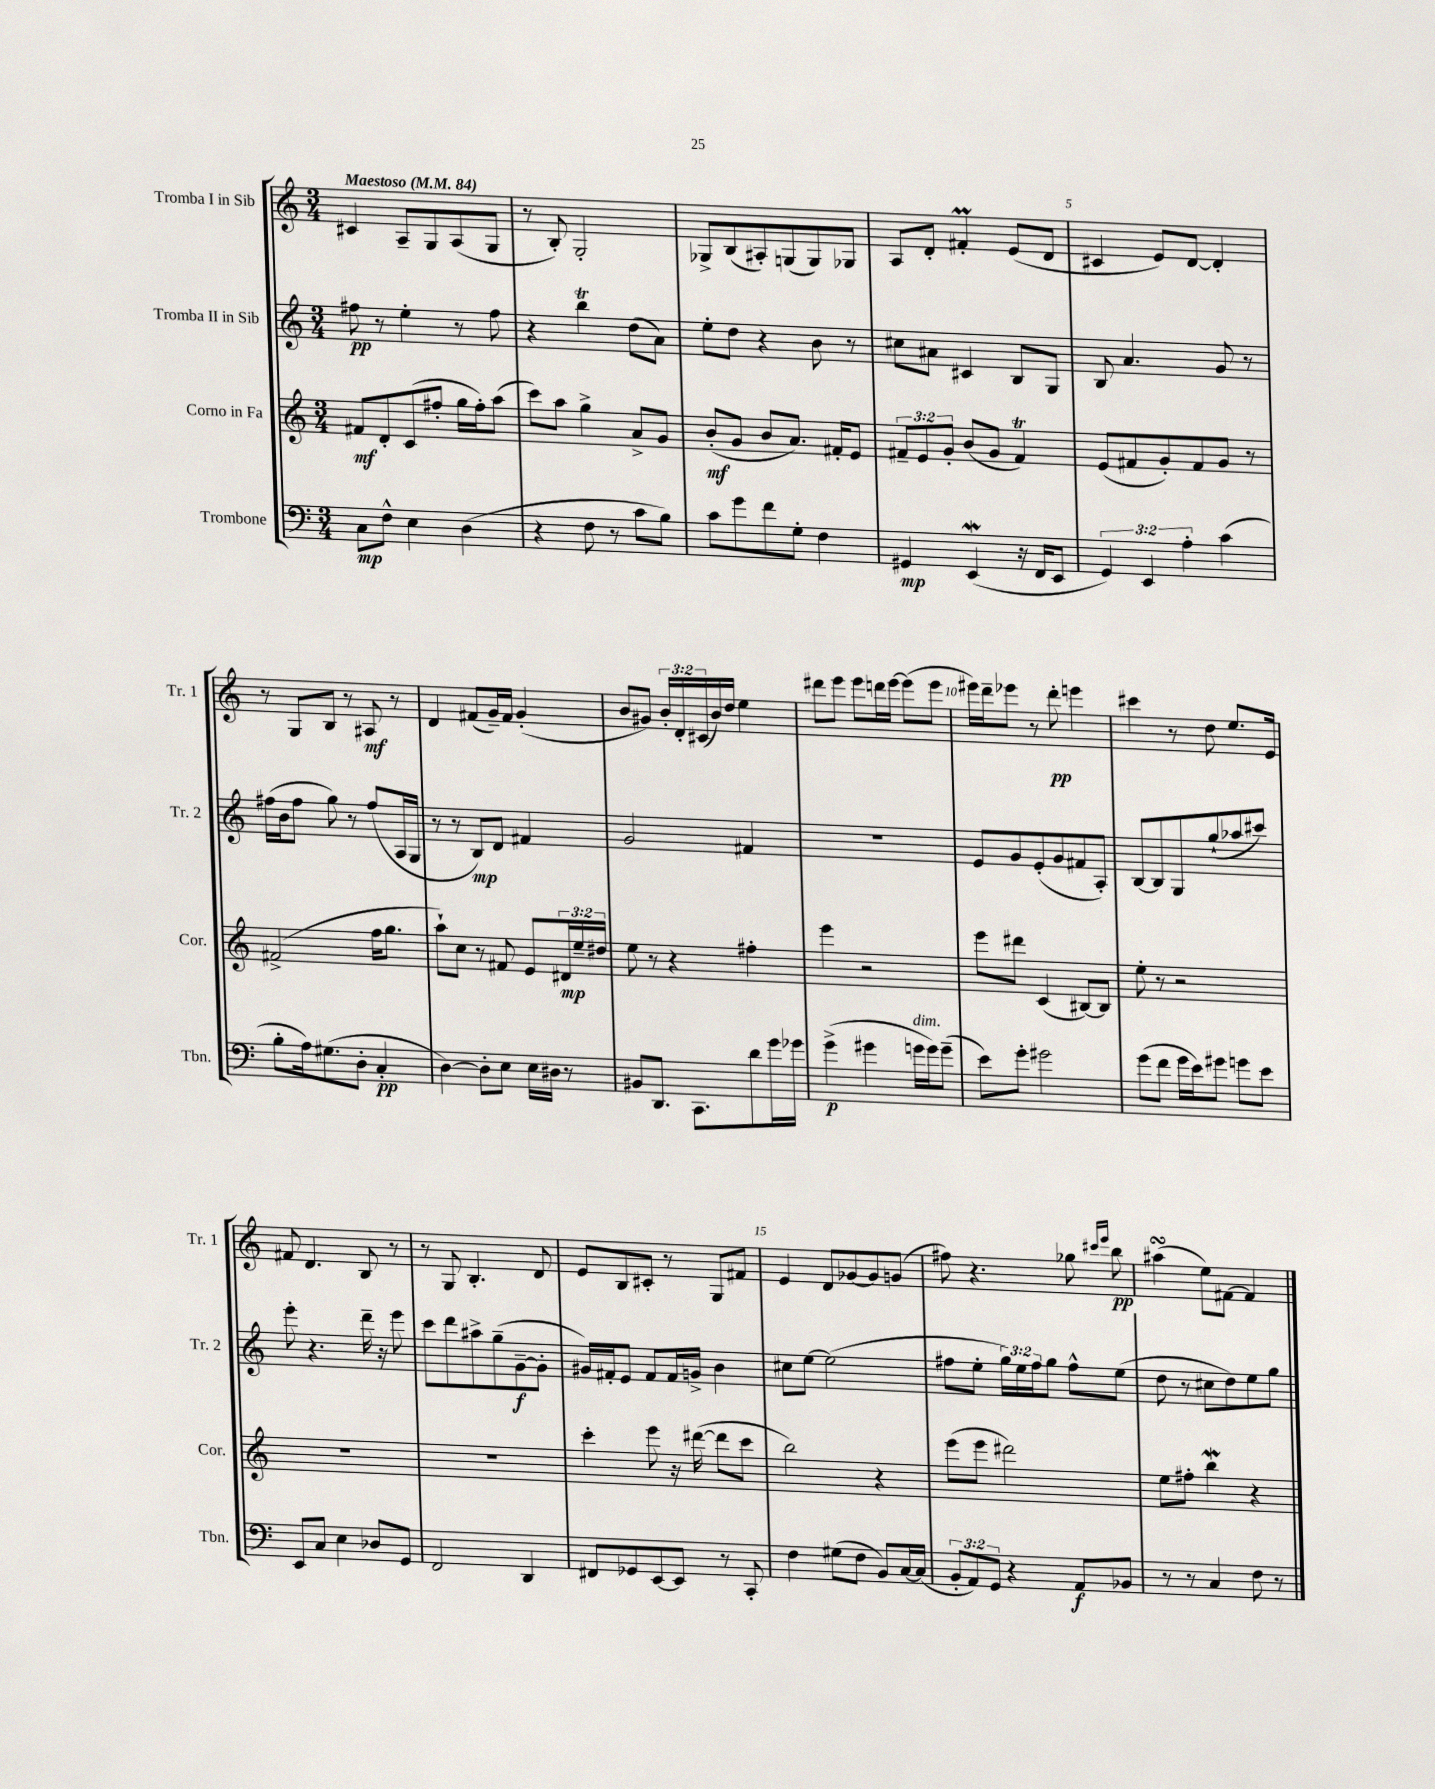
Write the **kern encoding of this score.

**kern	**dynam	**kern	**dynam	**kern	**dynam	**kern	**dynam
*part4	*part4	*part3	*part3	*part2	*part2	*part1	*part1
*staff4	*staff4	*staff3	*staff3	*staff2	*staff2	*staff1	*staff1
*I"Trombone	*	*I"Corno in Fa	*	*I"Tromba II in Sib	*	*I"Tromba I in Sib	*
*I'Tbn.	*	*I'Cor.	*	*I'Tr. 2	*	*I'Tr. 1	*
*clefF4	*	*clefG2	*	*clefG2	*	*clefG2	*
*k[]	*	*k[]	*	*k[]	*	*k[]	*
*M3/4	*	*M3/4	*	*M3/4	*	*M3/4	*
*MM84	*	*MM84	*	*MM84	*	*MM84	*
=1	=1	=1	=1	=1	=1	=1	=1
!	!	!	!	!	!	!LO:TX:a:B:t=Maestoso	!
8C\L	mp	8f#X/L	mf	8ff#X\	pp	4c#X/	.
8F^^\J	.	8d'/	.	8r	.	.	.
4E\	.	(8c/	.	4ee'\	.	8A~/L	.
.	.	8ff#X'/J	.	.	.	8G/	.
(4D\	.	16gg\LL	.	8r	.	(8A/	.
.	.	16ff#'\J)	.	.	.	.	.
.	.	(8aa\J	.	8ff#\	.	8G/J	.
=2	=2	=2	=2	=2	=2	=2	=2
4r	.	8ccc\L)	.	4r	.	8r	.
.	.	8aa\J	.	.	.	8B'/)	.
8F\	.	4gg^\	.	4bbt\	.	2G'/	.
8r	.	.	.	.	.	.	.
8c\L	.	8a^/L	.	(8dd\L	.	.	.
8B\J)	.	8g/J	.	8a\J)	.	.	.
=3	=3	=3	=3	=3	=3	=3	=3
8c\L	.	(8b'/L	mf	8ee'\L	.	8G-X^/L	.
8g\	.	8g/J	.	8dd\J	.	(8B/	.
8f\	.	8b/L	.	4r	.	8A#X'/)	.
8G'\J	.	8.a/J)	.	.	.	(8Gn/	.
4F\	.	.	.	8b\	.	8G/)	.
.	.	16f#X'/KL	.	.	.	.	.
.	.	8e/J	.	8r	.	8G-X/J	.
=4	=4	=4	=4	=4	=4	=4	=4
4GG#X/	mp	12f#X~/L	.	8cc#X\L	.	8A/L	.
.	.	12e/	.	.	.	.	.
.	.	.	.	8a#X\J	.	8d'/J	.
.	.	12g'/J	.	.	.	.	.
(4EEW/	.	(8b/L	.	4c#X/	.	4f#Xm'/	.
.	.	8g/J	.	.	.	.	.
16r	.	4f#t/)	.	8B/L	.	(8e/L	.
16FF/KL	.	.	.	.	.	.	.
8EE/J	.	.	.	8G/J	.	8d/J	.
=5	=5	=5	=5	=5	=5	=5	=5
6GG/)	.	(8e/L	.	8B/	.	4c#X/	.
.	.	8f#X/	.	4.a/	.	.	.
6EE/	.	.	.	.	.	.	.
.	.	8g'/)	.	.	.	8e/L)	.
6A'\	.	.	.	.	.	.	.
.	.	8f#/	.	.	.	[8d/J	.
(4c\	.	8g/J	.	8g/	.	4d'/]	.
.	.	8r	.	8r	.	.	.
!!LO:LB:g=z
=6	=6	=6	=6	=6	=6	=6	=6
8B'\L	.	(2f#X^/	.	(16ff#X\LL	.	8r	.
.	.	.	.	16b\J	.	.	.
16A\k)	.	.	.	8ff#\J	.	8G/L	.
(8.G#X\	.	.	.	.	.	.	.
.	.	.	.	8gg\)	.	8B/J	.
8D'\J	.	.	.	8r	.	8r	.
4C'/	pp	16ff\KL	.	(8ff#/L	.	8A#X/	mf
.	.	8.gg\J	.	.	.	.	.
.	.	.	.	16A/L	.	8r	.
.	.	.	.	16G/JJ	.	.	.
=7	=7	=7	=7	=7	=7	=7	=7
[4D\)	.	8aa`\L)	.	8r	.	4d/	.
.	.	8cc\J	.	8r	.	.	.
8D'\L]	.	8r	.	8B/L)	mp	(8f#X/L	.
8E\J	.	8f#X/	.	8d/J	.	16g~/L)	.
.	.	.	.	.	.	16f#/JJ	.
16E\LL	.	8e/L	.	4f#X/	.	(4g'/	.
16D#X\JJ	.	.	.	.	.	.	.
8r	.	24d#X/L	mp	.	.	.	.
.	.	24ee~/	.	.	.	.	.
.	.	24dd#X/JJ	.	.	.	.	.
=8	=8	=8	=8	=8	=8	=8	=8
8BB#X/L	.	8ee\	.	2g/	.	8b/L	.
8.DD/J	.	8r	.	.	.	8g#X/J)	.
.	.	4r	.	.	.	24b'/LL	.
.	.	.	.	.	.	24d'/	.
8.CC\L	.	.	.	.	.	.	.
.	.	.	.	.	.	(24c#X/	.
.	.	.	.	.	.	16b/)	.
.	.	.	.	.	.	16dd/JJ	.
8d\	.	4ff#X'\	.	4f#X/	.	4ee\	.
16g\L	.	.	.	.	.	.	.
16g-X\JJ	.	.	.	.	.	.	.
=9	=9	=9	=9	=9	=9	=9	=9
(4g^\	p	4eee\	.	2.r	.	8ddd#X\L	.
.	.	.	.	.	.	8eee\J	.
4g#X\	.	2r	.	.	.	8eee\L	.
.	.	.	.	.	.	16dddn\L	.
.	.	.	.	.	.	[16eee\JJ	.
!LO:TX:a:i:t=dim.	!	!	!	!	!	!	!
16gn\LL	.	.	.	.	.	(8eee\L]	.
16g\J)	.	.	.	.	.	.	.
(8g~\J	.	.	.	.	.	8eee\J	.
=10	=10	=10	=10	=10	=10	=10	=10
8e\L)	.	8eee\L	.	8e/L	.	16eee#X\LL)	.
.	.	.	.	.	.	16ddd~\J	.
8g'\J	.	8ddd#X\J	.	8g/	.	8eee-X\J	.
2g#X\	.	(4c/	.	(8e'/	.	8r	.
.	.	.	.	8g/	.	8ddd'\	pp
.	.	[8B#X/L)	.	8f#X/	.	4eeen\	.
.	.	8B#/J]	.	8A'/J)	.	.	.
=11	=11	=11	=11	=11	=11	=11	=11
(8g\L	.	8ee'\	.	[8B/L	.	4ccc#X\	.
8f\J	.	8r	.	8B/]	.	.	.
16g\LL	.	2r	.	8G/	.	8r	.
16e\J)	.	.	.	.	.	.	.
8g#X\J	.	.	.	(8gg`/	.	8dd\	.
8gn\L	.	.	.	8aa-X/	.	8.ee/L	.
8e\J	.	.	.	8ccc#X/J)	.	.	.
.	.	.	.	.	.	16e/Jk	.
!!LO:LB:g=z
=12	=12	=12	=12	=12	=12	=12	=12
8EE/L	.	2.r	.	8eee'\	.	8f#X/	.
8C/J	.	.	.	4.r	.	4.d/	.
4E\	.	.	.	.	.	.	.
8D-X/L	.	.	.	16ddd~\	.	8B/	.
.	.	.	.	16r	.	.	.
8GG/J	.	.	.	8eee\	.	8r	.
=13	=13	=13	=13	=13	=13	=13	=13
2FF/	.	2.r	.	8ccc\L	.	8r	.
.	.	.	.	8ddd\	.	8G/	.
.	.	.	.	8aa#X^\	.	4.B'/	.
.	.	.	.	(8gg~\	.	.	.
4DD/	.	.	.	[8g~\	f	.	.
.	.	.	.	8g'\J]	.	8d/	.
=14	=14	=14	=14	=14	=14	=14	=14
8FF#X/L	.	4ccc'\	.	16g#X/LL)	.	8e/L	.
.	.	.	.	16f#X'/J	.	.	.
8GG-X/	.	.	.	8e/J	.	8B/	.
[8EE/	.	8eee\	.	8f#/L	.	8c#X'/J	.
8EE/J]	.	16r	.	16f#/L	.	8r	.
.	.	([16ddd#X\	.	16gn^/JJ	.	.	.
8r	.	8ddd#\L]	.	4b\	.	8G/L	.
8CC'/	.	8ccc\J	.	.	.	8f#X/J	.
=15	=15	=15	=15	=15	=15	=15	=15
4F\	.	2bb\)	.	8cc#X\L	.	4e/	.
.	.	.	.	[8ee\J	.	.	.
(8G#X\L	.	.	.	(2ee\]	.	8d/L	.
8F\J	.	.	.	.	.	[8g-X/	.
8BB/L)	.	4r	.	.	.	8g-/]	.
[16C/L	.	.	.	.	.	(8gn/J	.
(16C/JJ]	.	.	.	.	.	.	.
=16	=16	=16	=16	=16	=16	=16	=16
12BB'/L	.	(8eee\L	.	8ff#X\L	.	8ff#X\)	.
12AA/)	.	.	.	.	.	.	.
.	.	8eee\J	.	8ee'\J	.	4.r	.
12GG/J	.	.	.	.	.	.	.
4r	.	2ddd#X\)	.	24gg\LL)	.	.	.
.	.	.	.	24ee\	.	.	.
.	.	.	.	24ff#\J	.	.	.
.	.	.	.	8gg\J	.	.	.
8AA/L	f	.	.	8ff#^^\L	.	8gg-X\	.
.	.	.	.	.	.	16qqccc#X/LL	.
.	.	.	.	.	.	16qqeee/JJ	.
8BB-X/J	.	.	.	(8ee\J	.	8bb\	pp
=17	=17	=17	=17	=17	=17	=17	=17
8r	.	8ee\L	.	8dd\	.	(4aa#XsSsS\	.
8r	.	8ff#X'\J	.	8r	.	.	.
4C/	.	4bbW\	.	8cc#X\L	.	8ee\L)	.
.	.	.	.	8dd\)	.	[8f#X\J	.
8F\	.	4r	.	8ee\	.	4f#/]	.
8r	.	.	.	8gg\J	.	.	.
==	==	==	==	==	==	==	==
*-	*-	*-	*-	*-	*-	*-	*-
